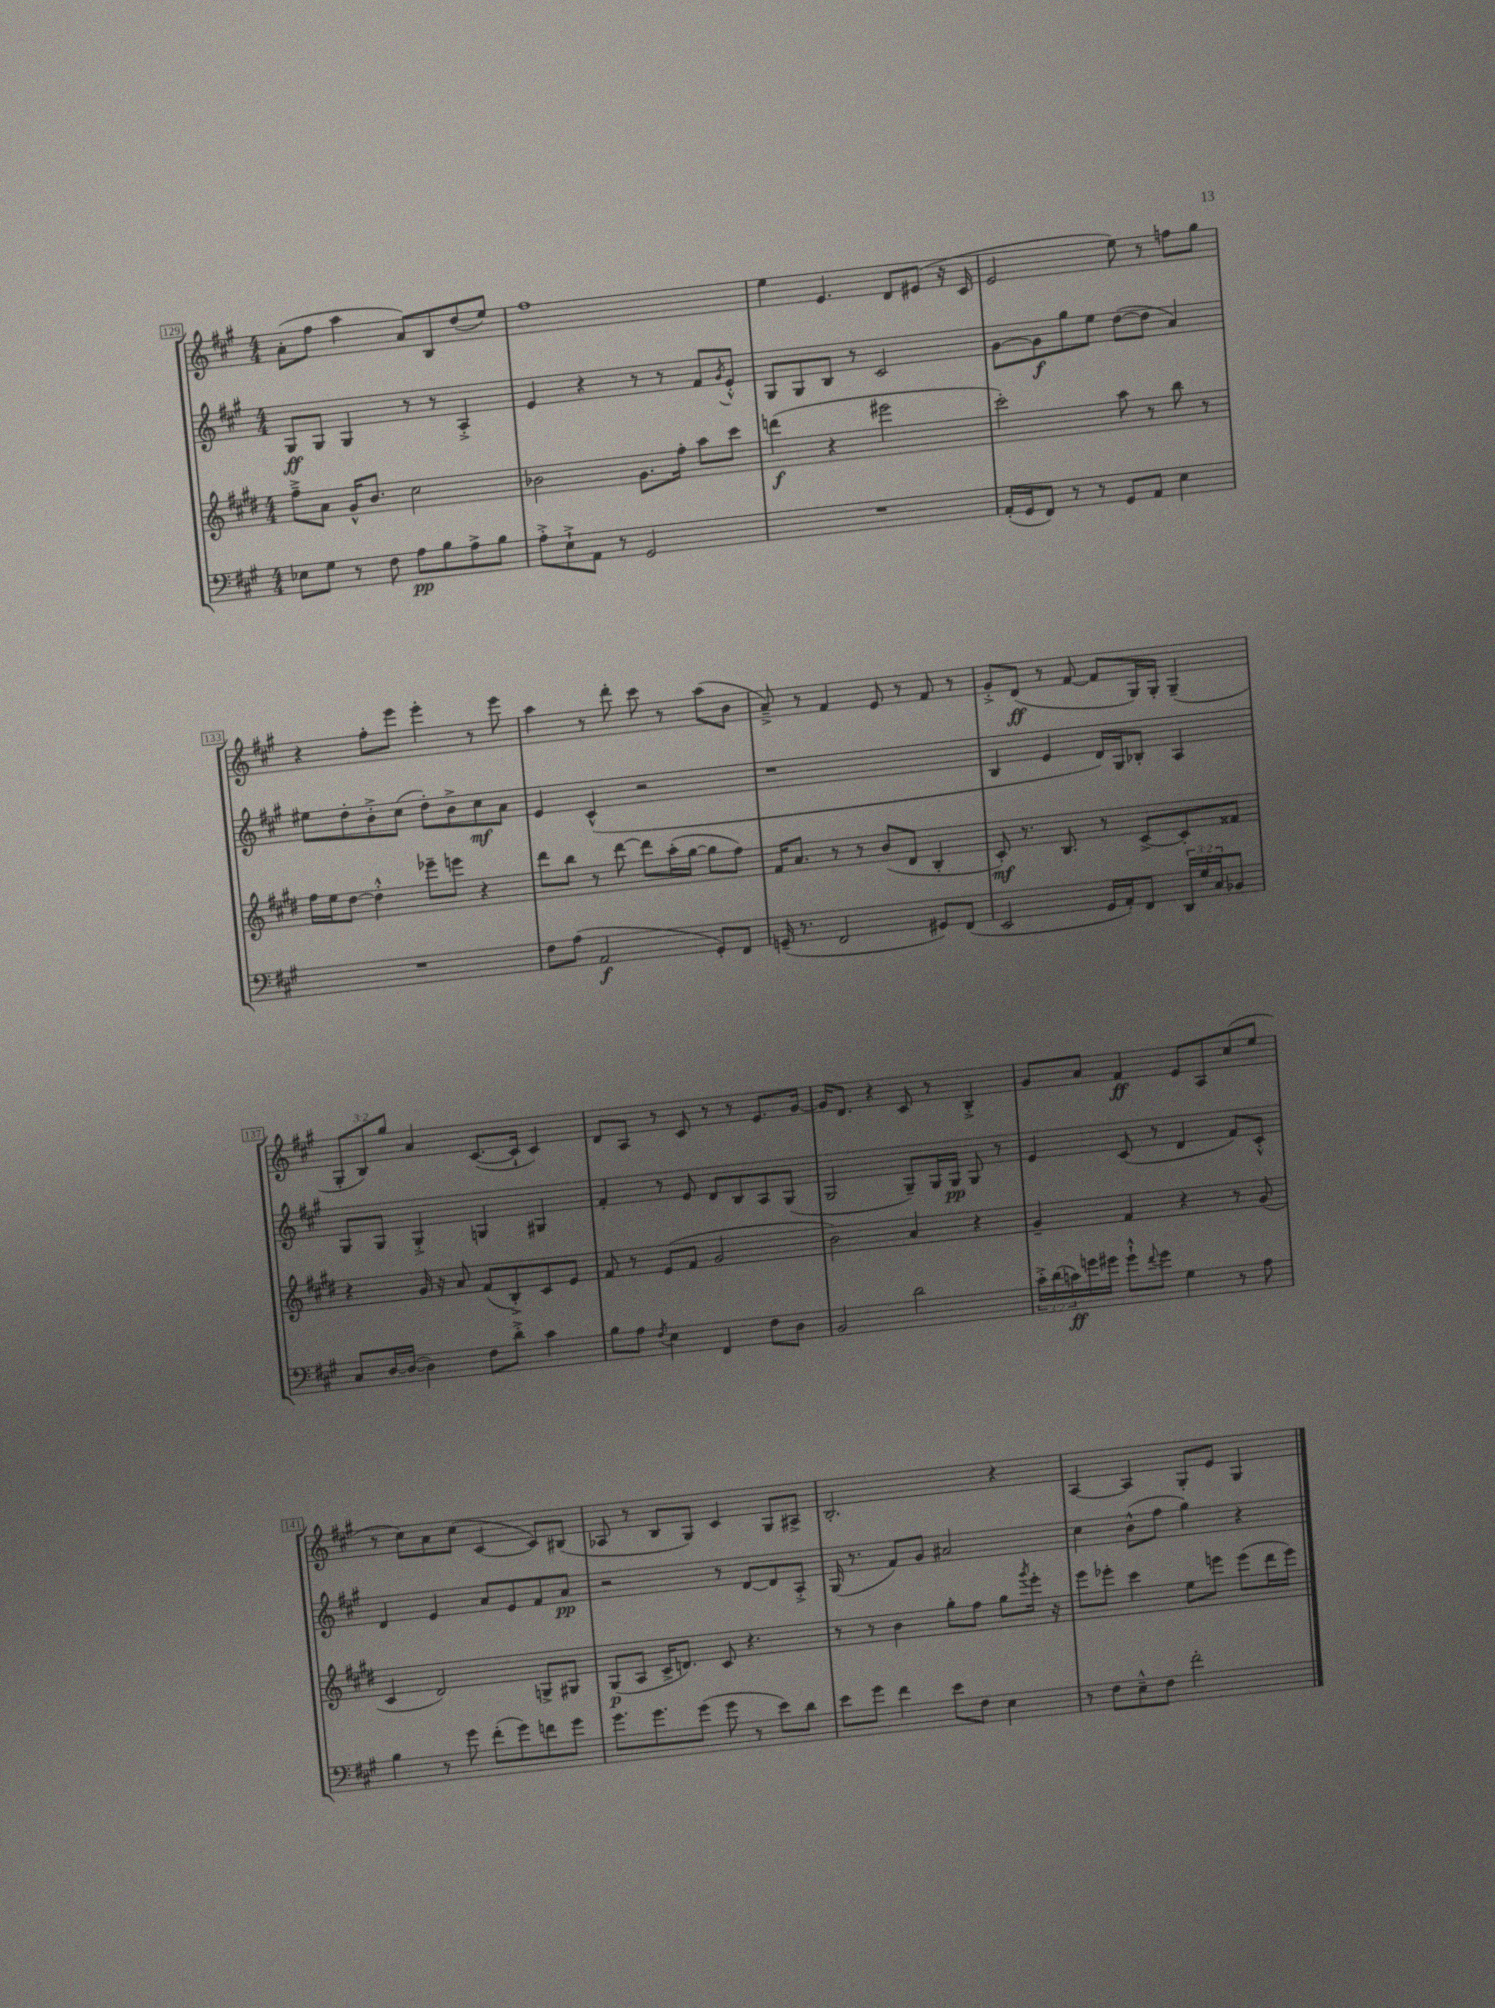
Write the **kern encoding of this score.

**kern	**dynam	**kern	**dynam	**kern	**dynam	**kern	**dynam
*part4	*part4	*part3	*part3	*part2	*part2	*part1	*part1
*staff4	*staff4	*staff3	*staff3	*staff2	*staff2	*staff1	*staff1
*clefF4	*	*clefG2	*	*clefG2	*	*clefG2	*
*k[f#c#g#]	*	*k[f#c#g#d#]	*	*k[f#c#g#]	*	*k[f#c#g#]	*
*M4/4	*	*M4/4	*	*M4/4	*	*M4/4	*
=129	=129	=129	=129	=129	=129	=129	=129
8E-X\L	.	8ff#~^\L	.	8G#/L	ff	(8a'\L	.
8G#\J	.	8a\J	.	8G#/J	.	8ff#\J	.
8r	.	16g#^^/KL	.	4G#/	.	4aa\	.
.	.	8.b/J	.	.	.	.	.
8F#\	.	.	.	.	.	.	.
8A\L	pp	2cc#\	.	8r	.	8a/L)	.
8B\	.	.	.	8r	.	8B/	.
8A^\	.	.	.	4A'^/	.	(8dd/	.
8B\J	.	.	.	.	.	8ee/J)	.
=130	=130	=130	=130	=130	=130	=130	=130
8A'^\L	.	2b-X\	.	4e/	.	1ff#	.
8E`^\	.	.	.	.	.	.	.
8AA\J	.	.	.	4r	.	.	.
8r	.	.	.	.	.	.	.
2GG#/	.	8.g#\L	.	8r	.	.	.
.	.	.	.	8r	.	.	.
.	.	16ff#'\Jk	.	.	.	.	.
.	.	8aa\L	.	8f#/L	.	.	.
.	.	.	.	8qg#/	.	.	.
.	.	8ccc#\J	.	8e'^^/J	.	.	.
=131	=131	=131	=131	=131	=131	=131	=131
1r	.	(4dddn\	f	8G#/L	.	4ee\	.
.	.	.	.	8G#/	.	.	.
.	.	4r	.	8B/J	.	4.e/	.
.	.	.	.	8r	.	.	.
.	.	2eee#X\	.	2c#/	.	.	.
.	.	.	.	.	.	8d/L	.
.	.	.	.	.	.	(8e#X/J	.
.	.	.	.	.	.	16r	.
.	.	.	.	.	.	16c#/	.
=132	=132	=132	=132	=132	=132	=132	=132
(16AA'/LL	.	2ccc#'\)	.	[8g#\L	.	2e/	.
16GG#/J	.	.	.	.	.	.	.
8FF#/J)	.	.	.	8g#\]	f	.	.
8r	.	.	.	8gg#\	.	.	.
8r	.	.	.	8ee\J	.	.	.
8GG#/L	.	8aa\	.	([8dd\L	.	8ee\)	.
8AA/J	.	8r	.	8dd\J]	.	8r	.
4E\	.	8bb\	.	4a/)	.	8ffn\L	.
.	.	8r	.	.	.	8gg#\J	.
!!LO:LB:g=z
=133	=133	=133	=133	=133	=133	=133	=133
1r	.	16ff#\LL	.	8ee#X\L	.	4r	.
.	.	16ee\J	.	.	.	.	.
.	.	[8dd#\J	.	8dd'\	.	.	.
.	.	4dd#'^^\]	.	8b'^\	.	8ff#'\L	.
.	.	.	.	(8cc#\J	.	8eee\J	.
.	.	8eee-X~\L	.	8dd'\L)	.	4eee'\	.
.	.	8eeen\J	.	8b^\	.	.	.
.	.	4r	.	8cc#\	mf	8r	.
.	.	.	.	8a\J	.	8eee\	.
=134	=134	=134	=134	=134	=134	=134	=134
8F#\L	.	8ddd#\L	.	4e/	.	4aa\	.
(8A\J	.	8bb\J	.	.	.	.	.
2AA/	f	8r	.	(4c#^^/	.	8r	.
.	.	[8ddd#\	.	.	.	8ddd'\	.
.	.	8ddd#\L]	.	2r	.	8ccc#\	.
.	.	(16aa'\L	.	.	.	8r	.
.	.	[16gg#\JJ	.	.	.	.	.
8GG#'/L)	.	8gg#\L]	.	.	.	(8aa\L	.
8FF#/J	.	8ff#\J)	.	.	.	8b\J	.
=135	=135	=135	=135	=135	=135	=135	=135
(16GGn~/	.	16f#/KL	.	1r	.	8a~^/)	.
8.r	.	8.a/J	.	.	.	.	.
.	.	.	.	.	.	8r	.
2FF#/	.	8r	.	.	.	4f#/	.
.	.	8r	.	.	.	.	.
.	.	(8b/L	.	.	.	8e/	.
.	.	8d#/J	.	.	.	8r	.
8GG#X/L)	.	4B'/	.	.	.	8f#/	.
(8FF#/J	.	.	.	.	.	8r	.
=136	=136	=136	=136	=136	=136	=136	=136
2EE/	.	8c#'/)	mf	4B/	.	8g#'^/L	.
.	.	8.r	.	.	.	(8d/J	ff
.	.	.	.	4e/	.	8r	.
.	.	8.B/	.	.	.	.	.
.	.	.	.	.	.	[8f#/	.
16GG#/LL	.	8r	.	16d/LL)	.	8f#/L]	.
16AA'/J)	.	.	.	16G#/J	.	.	.
8FF#/J	.	[8c#^/L	.	8B-X'/J	.	16G#/L)	.
.	.	.	.	.	.	16G#'/JJ	.
24DD/LL	.	8c#'/]	.	4A/	.	(4G#~/	.
24G#/	.	.	.	.	.	.	.
24C#/J	.	.	.	.	.	.	.
8BB-X/J	.	8f##X/J	.	.	.	.	.
!!LO:LB:g=z
=137	=137	=137	=137	=137	=137	=137	=137
8C#/L	.	4r	.	8G#/L	.	12G#'/L	.
.	.	.	.	.	.	12B/)	.
[16D/L	.	.	.	8G#/J	.	.	.
.	.	.	.	.	.	12gg#/J	.
(16D/JJ_	.	.	.	.	.	.	.
4D\])	.	16g#/	.	4G#'^/	.	4a/	.
.	.	16r	.	.	.	.	.
.	.	8a/	.	.	.	.	.
8F#\L	.	(8f#/L	.	4Gn/	.	([8.c#/L	.
8d'^\J	.	8B'^/)	.	.	.	.	.
.	.	.	.	.	.	16c#`/Jk]	.
4c#\	.	8c#/	.	4G#X/	.	4c#/)	.
.	.	8e/J	.	.	.	.	.
=138	=138	=138	=138	=138	=138	=138	=138
8B\L	.	8f#/	.	4f#'/	.	8d/L	.
8A\J	.	8r	.	.	.	8A/J	.
8qF#/	.	.	.	.	.	.	.
4E\	.	(8e/L	.	8r	.	8r	.
.	.	8f#/J	.	8e/	.	8c#/	.
4FF#/	.	2g#/	.	8d/L	.	8r	.
.	.	.	.	8B/	.	8r	.
8F#\L	.	.	.	8A/	.	8.e/L	.
8D\J	.	.	.	(8G#/J	.	.	.
.	.	.	.	.	.	[16g#/Jk	.
=139	=139	=139	=139	=139	=139	=139	=139
2BB/	.	2b\)	.	2G#/	.	16g#/KL]	.
.	.	.	.	.	.	8.d/J	.
.	.	.	.	.	.	4r	.
2d\	.	4a/	.	8G#~/L)	.	8c#/	.
.	.	.	.	16G#/L	.	8r	.
.	.	.	.	16G#/JJ	pp	.	.
.	.	4r	.	8G#/	.	4B'^/	.
.	.	.	.	8r	.	.	.
=140	=140	=140	=140	=140	=140	=140	=140
24c#'^\LL	.	4g#~/	.	4e/	.	8g#/L	.
(24d\	.	.	.	.	.	.	.
24cn\)	ff	.	.	.	.	.	.
16gn\	.	.	.	.	.	8a/J	.
16g#X\JJ	.	.	.	.	.	.	.
8g#`^^\L	.	4f#/	.	(8c#/	.	4f#/	ff
8qqf#/	.	.	.	.	.	.	.
8g#\J	.	.	.	8r	.	.	.
4G#\	.	4r	.	4d/	.	8e/L	.
.	.	.	.	.	.	8A/	.
8r	.	8r	.	8f#/L)	.	(8cc#/	.
8A\	.	(8g#/	.	8c#'^^/J	.	8ee/J	.
!!LO:LB:g=z
=141	=141	=141	=141	=141	=141	=141	=141
4B\	.	4c#/	.	4d/	.	8r	.
.	.	.	.	.	.	8cc#\L)	.
8r	.	2d#/)	.	4e/	.	8a\	.
8g#\	.	.	.	.	.	(8cc#\J	.
(8f#'\L	.	.	.	8a/L	.	[4c#/	.
8g#\)	.	.	.	8e/	.	.	.
8fn\	.	8Gn^/L	.	8f#/	.	8c#/L])	.
8g#\J	.	8G#X/J	.	8a/J	pp	(8B#X/J	.
=142	=142	=142	=142	=142	=142	=142	=142
8.g#\L	.	(8G#/L	p	2r	.	8A-X/	.
.	.	8A/J	.	.	.	8r	.
8.g#\	.	.	.	.	.	.	.
.	.	16c#^/KL	.	.	.	8B/L	.
.	.	8.dn/J)	.	.	.	.	.
(8g#\J	.	.	.	.	.	8G#/J)	.
8g#\	.	8c#/	.	8r	.	4c#/	.
8r	.	4.r	.	[8d/L	.	.	.
8e\L)	.	.	.	8d/]	.	8G#/L	.
8d\J	.	.	.	8A'^/J	.	8A#X^/J	.
=143	=143	=143	=143	=143	=143	=143	=143
8e\L	.	8r	.	(16G#/	.	2.B'/	.
.	.	.	.	8.r	.	.	.
8g#\J	.	8r	.	.	.	.	.
4f#\	.	4b\	.	8f#/L)	.	.	.
.	.	.	.	8g#/J	.	.	.
8e\L	.	8gg#'\L	.	2a#X/	.	.	.
8F#\J	.	8ff#\J	.	.	.	.	.
4E\	.	8gg#\L	.	.	.	4r	.
.	.	8qggg#/	.	.	.	.	.
.	.	16eee'\Jk	.	.	.	.	.
.	.	16r	.	.	.	.	.
=144	=144	=144	=144	=144	=144	=144	=144
8r	.	8eee\L	.	4cc#\	.	[4A/	.
8F#\L	.	8eee-X'\J	.	.	.	.	.
8E~^^\	.	4ccc#\	.	(8b^^\L	.	4A/]	.
8F#\J	.	.	.	8ff#\J	.	.	.
2f#'\	.	8ee\L	.	4gg#\)	.	8G#'/L	.
.	.	8eeen\J	.	.	.	8e/J	.
.	.	(8eee\L	.	4r	.	4G#/	.
.	.	16ddd#\L	.	.	.	.	.
.	.	16eee\JJ)	.	.	.	.	.
==	==	==	==	==	==	==	==
*-	*-	*-	*-	*-	*-	*-	*-
